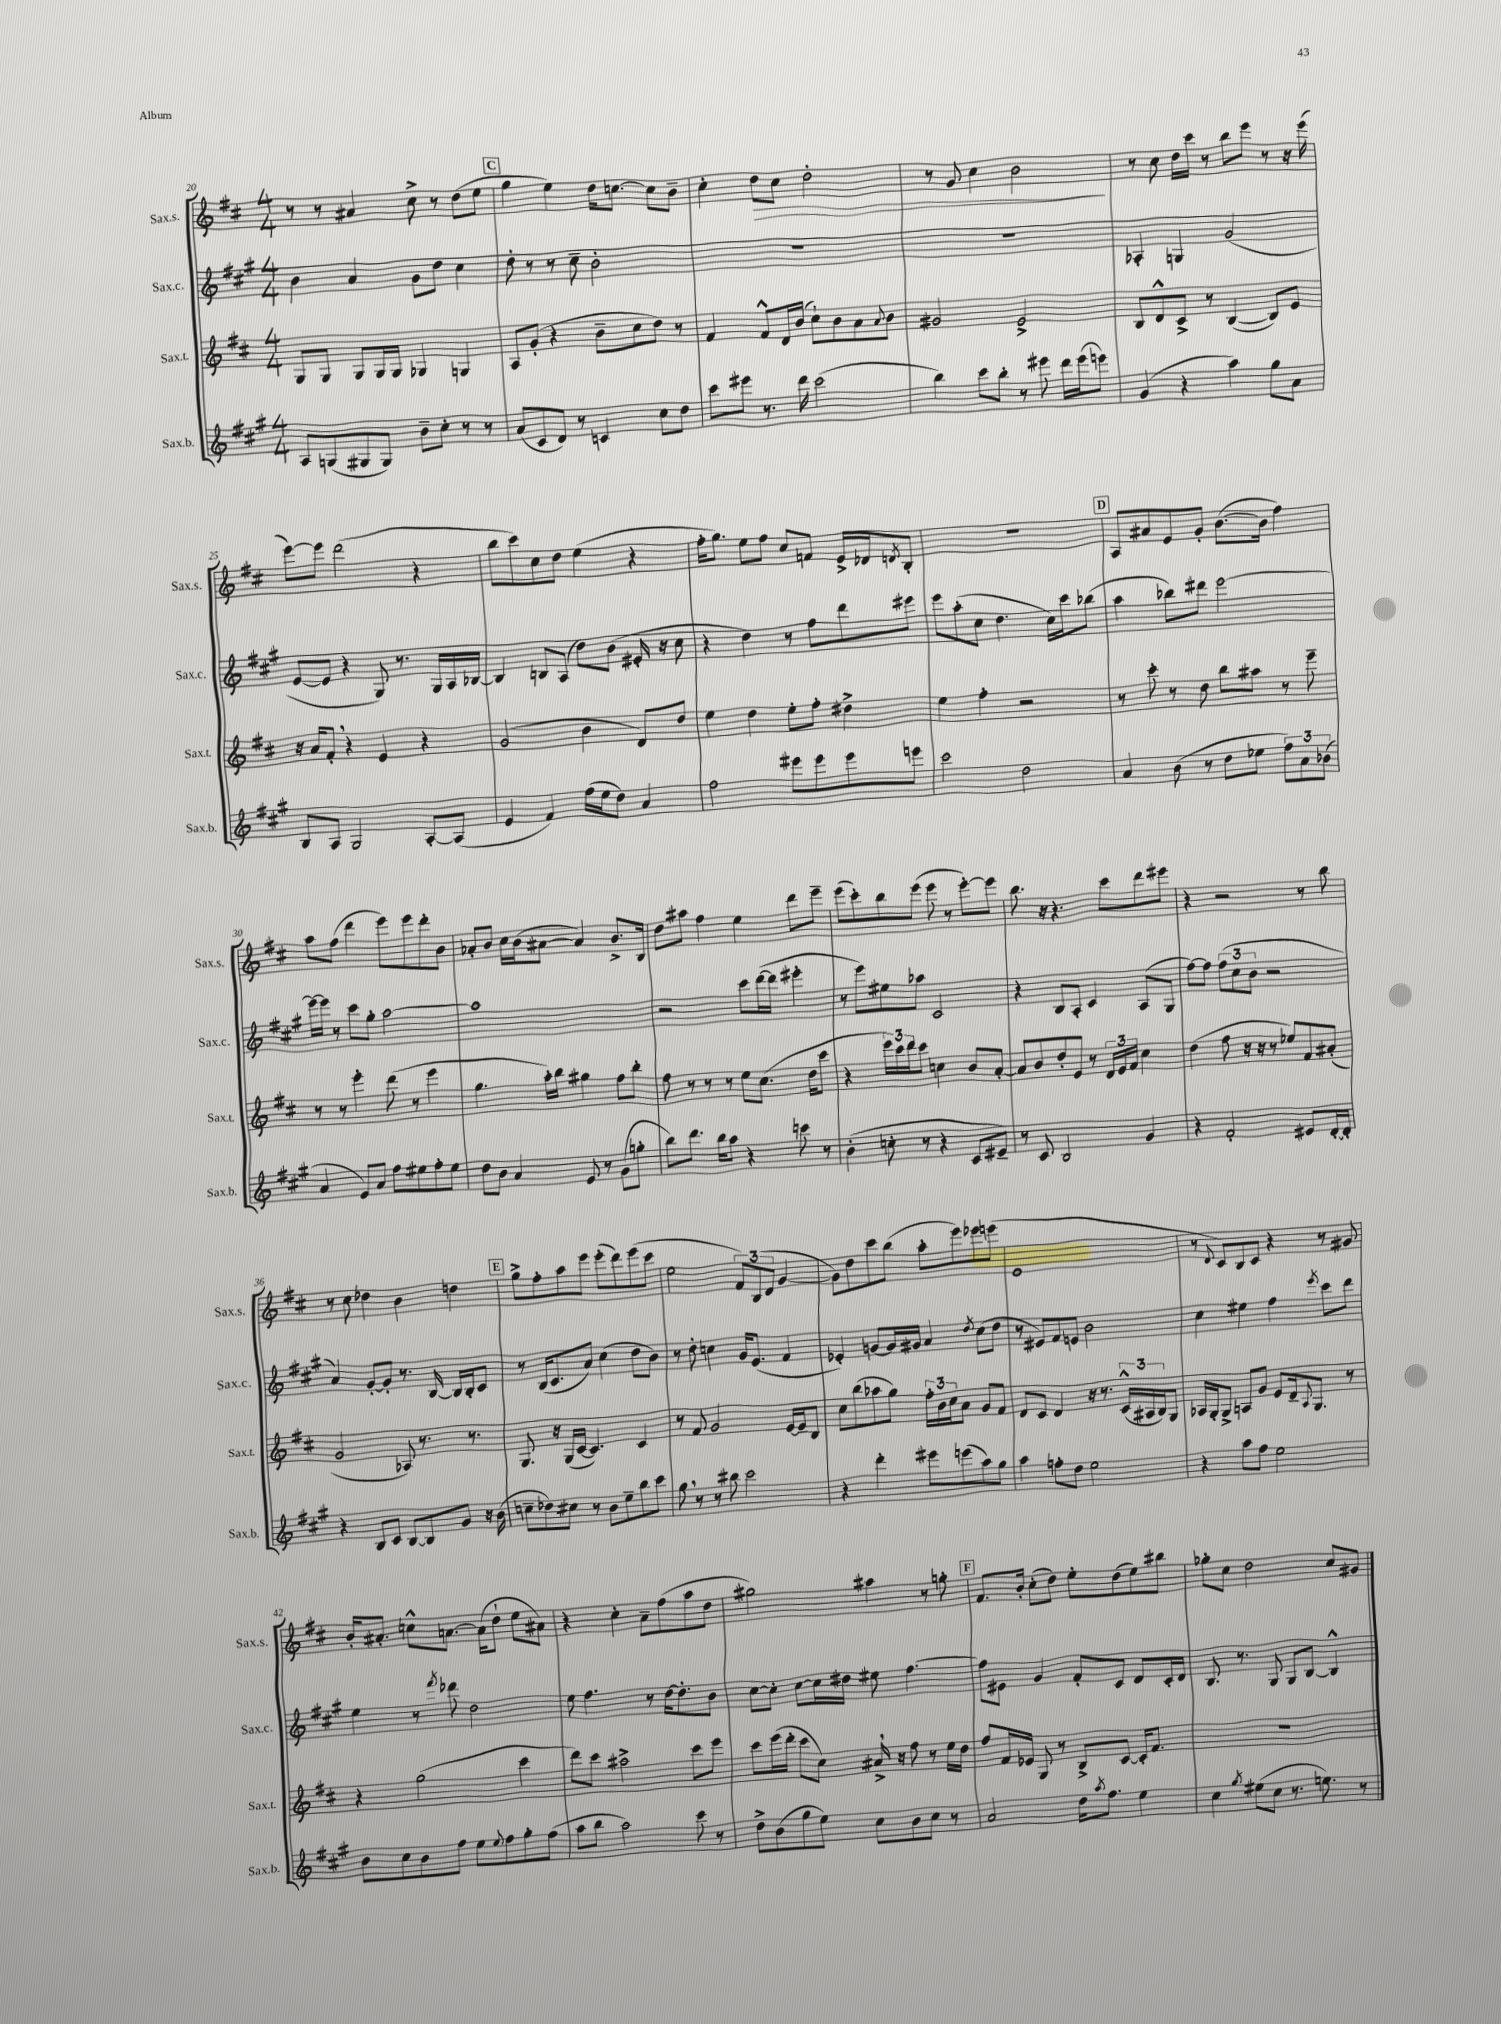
<<
\new StaffGroup <<
\new Staff = "s0" \with { instrumentName = "Sax.s." shortInstrumentName = "Sax.s." } {
    \clef treble \key d \major \numericTimeSignature \time 4/4
    r8 r8 ais'4 cis''8-> r8 d''8( e''8 |
    \mark \markup { \box "C" } g''4 e''4) d''16 c''8.~ c''8 b'8-- |
    cis''4-. d''8\> cis''8 d''2-. |
    r8 g'8 cis''4 b'2\! |
    r8 cis''8 d''16 cis'''16 r8 b''8 e'''8 r8 r16 e'''16( |
    e'''8~) e'''8 d'''2( r4 |
    b''8 cis'''8) cis''8 d''8 e''4( r4 |
    fis''16-. g''8.) e''8 fis''8 cis''8 f'8 e'16-> des'16 \acciaccatura { d'8 } b8-. |
    R1 |
    \mark \markup { \box "D" } a8 ais'8 e'8 g'8-. b'8.~( b'16 fis''4) |
    a''8 fis''8( d'''4 e'''8) e'''8 d'''8-. b'8 |
    aes'8-. b'8 cis''16 b'16( ais'8~ ais'4) b'8.-> b16 |
    d''8 ais''8 fis''4 e''4 d'''8 e'''8-- |
    e'''8( cis'''8-.) b''8 e'''8( e'''8 r8 e'''8~-.) e'''8 |
    b''8. r16 r4. cis'''8 d'''8 eis'''8 |
    r4 r2 r8 b''8 |
    r8 cis''8 des''4 b'4 d''4 |
    \mark \markup { \box "E" } g''8-> fis''8-. a''8 e'''8 e'''8-.( d'''8) e'''8( cis'''8 |
    e''2 \tuplet 3/2 { fis'8) b8( d'8 } g'4~ |
    g'8) d''8 cis'''8 b''8( a''8-. e'''8) ees'''8 e'''8( |
    e'1 |
    r8 \appoggiatura { d'8 } cis'8) b8 cis'8 r4 r8 gis'8 |
    b'16-. ais'8.-. c''8-^ a'8.~ a'16( d''8-! e''8 ais'8) |
    r4 cis''4-. a'8-- fis''8( a''8 d''8 |
    gis''2) ais''4 r8 g''8-. |
    \mark \markup { \box "F" } fis'8. b'16-. cis''8-.( d''8) e''8-. d''8( e''8) bis''8 |
    ges''8-. cis''8 d''2 cis''8 gis'8 \bar "|." |
}
\new Staff = "s1" \with { instrumentName = "Sax.c." shortInstrumentName = "Sax.c." } {
    \clef treble \key a \major \numericTimeSignature \time 4/4
    b'4 a'4 gis'8 d''8 cis''4 |
    \mark \markup { \box "C" } d''8-. r8 r8 cis''8-- b'2-. |
    R1 |
    R1 |
    aes4-. g4 gis'2( |
    e'8~ e'8 r4 gis8) r8. gis16 a16 bes16~ |
    bes4 b8 a8( d''8) b'8( eis'16-. r16 cis''8 |
    r4 d''4) r8 fis''8 d'''8 eis'''8 |
    e'''8 a''8-.( cis''8 d''4. cis''16) cis'''16 bes''8( |
    \mark \markup { \box "D" } a''4 bes''8) dis'''8 e'''2~ |
    e'''16~ e'''16 r8 cis'''8 gis''8-. a''2~ |
    a''1 |
    r2 cis'''8 d'''16~( d'''16 eis'''4-. |
    r8 e'''8) eis''8 aes''8 cis'2 |
    r4 b8 a8-. cis'4 a8( gis8 |
    fis''8~) fis''8 \tuplet 3/2 { fis''8( cis''8 b'8 } r2 |
    a'4) gis'8~-. gis'8-. r8. b16~ b16 b16-. cis'8 |
    \mark \markup { \box "E" } r8 b16( cis'8. a'8) cis''4( d''8 b'8) |
    r8 d''8-. c''4 gis'16 e'8.( fis'4 |
    ees'4-.) g'8~ g'16 gis'16 a'4 \acciaccatura { d''8 } cis''8( d''8 |
    r8 eis'8) fis'8 e'8 b'2 |
    cis''4 eis''4 fis''4 \acciaccatura { e'''8 } cis'''8 d'''8 |
    e''4 r8 \acciaccatura { fis'''8 } des'''8 d''2 |
    e''8 fis''4. r8 d''16~ d''8.-. b'8 |
    cis''8~ cis''8-. cis''8~ cis''16 dis''16 eis''8 fis''4.~ |
    \mark \markup { \box "F" } fis''8 eis'8 gis'4 fis'8-. cis'8 d'8 cis'16-. d'16 |
    b8. r8. gis8 gis8 b8~ b4-^ \bar "|." |
}
\new Staff = "s2" \with { instrumentName = "Sax.t." shortInstrumentName = "Sax.t." } {
    \clef treble \key d \major \numericTimeSignature \time 4/4
    g8 g8 g8 g16 g16 ges4 g4 |
    \mark \markup { \box "C" } a8 g'8-.( r4 b'8-- cis''8 d''8) r8 |
    fis'4 fis'8-^ d'16 b'16( cis''8-!) b'8 a'8 \appoggiatura { a'8 } b'8 |
    gis'2 e'2-> |
    b8 d'8-^ cis'8-> r8 b4~( b8) e'8 |
    r16 a'16 fis'8-. \breathe r4 e'4 r4 |
    g'2( b'4 d'8) d''8 |
    e''4 d''4 e''8-. fis''8-. dis''4-> |
    e''4 fis''4-. r2 |
    \mark \markup { \box "D" } r8 cis'''8-. r8 d''8 b''8 ais''8 r8 e'''8-- |
    r8 r8 e'''4-. d'''8( r8 e'''4 |
    g''4. a''16-.) b''16 gis''4 fis''8 b''8-. |
    fis''8 r8 r8 r8 e''8 cis''8.( d''16 cis'''8 |
    r4 \tuplet 3/2 { e'''16) cis'''16 d'''16 } cis'''8 c''4 b'8 a'8~-. |
    a'8 b'8 d''8-. e'8 r8 \tuplet 3/2 { d'16 e'16 fis'16 } cis''4 |
    d''4( fis''8 r16 r16 r8 ees''8) fis'8 ais'8-.( |
    g'2 aes8) r8. r8. |
    \mark \markup { \box "E" } g8. r16 g16( cis'16~ cis'4.) cis'4 |
    r8 fis'8 g'2 e'16~ e'16-- b8 |
    cis''8 b''8( aes''8 g''8) \tuplet 3/2 { fis''16-. b'16 cis''16 } a'8 g'8 fis'8 |
    d'8 cis'8 d'4 r16 r8. \tuplet 3/2 { cis'16-^( ais16 b16) } g8 |
    aes16 g16-. g8-> a8 g'8 e'8 d'16-- \appoggiatura { a8 } g8. r8 |
    r4 g''2( cis'''4 |
    d'''8) cis'''8 ais''2-> cis'''8 e'''8 |
    cis'''8 e'''16( d'''16-. cis'''8 cis''8) ais'16-> \breathe r16 fis''8 r8 e''16 d''16 |
    \mark \markup { \box "F" } fis''8 fis'16 ees'16 g8 r8 b8-> cis'8~ cis'16-. fis'8. |
    R1 \bar "|." |
}
\new Staff = "s3" \with { instrumentName = "Sax.b." shortInstrumentName = "Sax.b." } {
    \clef treble \key a \major \numericTimeSignature \time 4/4
    a8 g8( gis8 gis8) b'8-- cis''8-. r8 r8 |
    \mark \markup { \box "C" } a'8( cis'8 d'8) r8 c'4 cis''8 d''8 |
    cis'''8 eis'''8 r8. d'''16 cis'''2( |
    b''4) cis'''8 b''8-. r8 eis'''8 d'''16 eis'''16( e'''8) |
    gis'4( r4 a''4) gis''8 a'8 |
    b8 a8 gis2 a8~-. a8( |
    e'4 fis'4) fis''16( e''16 d''8) a'4 |
    fis''2 eis'''8 eis'''8 eis'''8 e'''8 |
    cis'''2 d''2 |
    \mark \markup { \box "D" } a'4 b'8( r8 d''8 ees''8 \tuplet 3/2 { fis''8) a'8 bes'8( } |
    a'4 e'8) a'8 fis''8 eis''8 fis''8-. eis''8 |
    d''8 b'8 a'4 e'8 r8 gis'8( g''8-. |
    b''8) d'''8. b''16 a''8 r4 c'''8 r8 |
    b'4-.( c''8-. r8 r4 cis'8 eis'8--) |
    r8 cis'8 b2 gis'4 |
    r4 fis'2-. eis'8 d'16~-. d'16-. |
    r4 b8 cis'8 b8~ b8 gis'8 r16 b'16( |
    \mark \markup { \box "E" } c''8-- des''8) cis''8 r8 b'8 e''8-- b''8 cis'''8 |
    gis''8 \breathe r8 r8 bis''8 cis'''2 |
    r4 d'''4-. eis'''8 e'''8( a''8) gis''8 |
    a''4 f''8-. d''8 e''2 |
    r4 a''8 fis''8 e''2 |
    b'8 cis''8 b'8 fis''8 e''8 \appoggiatura { e''8 } fis''8 gis''8-. fis''8( |
    a''8 b''8 a''2) cis'''8 r8 |
    d''8-> b'8( gis''8 e''8) cis''8 b'8 cis''8 r8 |
    \mark \markup { \box "F" } a'2 d''16 \acciaccatura { a''8 } fis''8. e''4 |
    cis''4 \acciaccatura { gis''8 } eis''8( cis''8 r8. e''8.) r8 \bar "|." |
}
>>
>>
\layout { \context { \Score currentBarNumber = #20 } }
